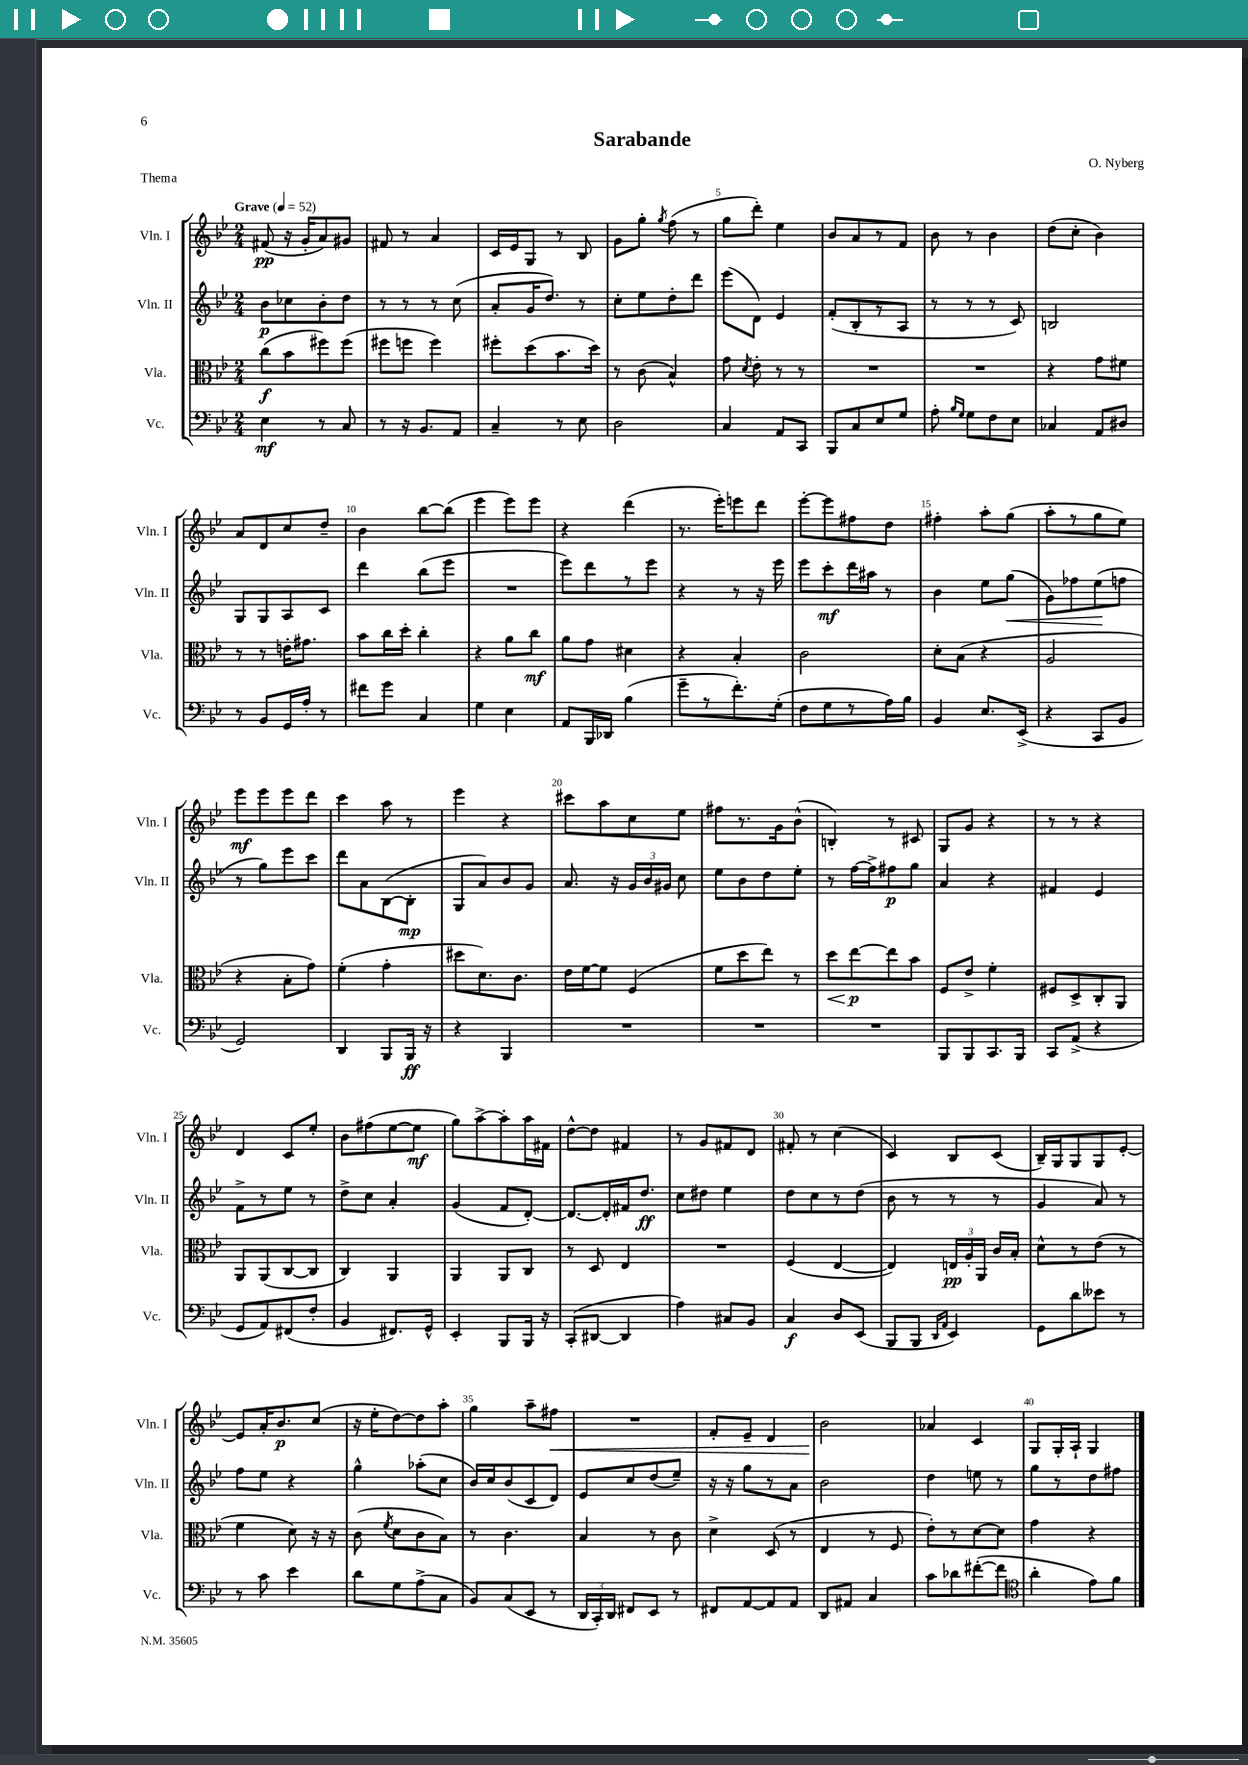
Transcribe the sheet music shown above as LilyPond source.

\header { title = "Sarabande" composer = "O. Nyberg" piece = "Thema" }
<<
\new StaffGroup <<
\new Staff = "s0" \with { instrumentName = "Vln. I" shortInstrumentName = "Vln. I" } {
    \clef treble \key bes \major \numericTimeSignature \time 2/4 \tempo "Grave" 4 = 52
    \autoBeamOff fis'8\pp( r16 g'16[-. a'8) gis'8] |
    fis'8 r8 a'4 |
    c'16[ ees'16 g8] r8 bes8 |
    g'8[ g''8]-. \acciaccatura { g''8 } f''8( r8 |
    g''8[ d'''8]-.) ees''4 |
    bes'8[ a'8 r8 f'8] |
    bes'8 r8 bes'4 |
    d''8[( c''8]-. bes'4) |
    a'8[ d'8 c''8 d''8]-- |
    bes'4 bes''8[~ bes''8]( |
    ees'''4 ees'''8[) ees'''8] |
    r4 d'''4( |
    r8. ees'''16[-.) e'''8 d'''8] |
    ees'''8[~-. ees'''8 fis''8 d''8] |
    fis''4-. a''8[-. g''8]( |
    a''8[-. r8 g''8 ees''8]) |
    ees'''8[\mf ees'''8 ees'''8 d'''8] |
    c'''4 a''8 r8 |
    ees'''4 r4 |
    cis'''8[ a''8 c''8 ees''8] |
    fis''8[ r8. g'16 bes'8]-^( |
    b4-.) r8 cis'8 |
    g8[ g'8] r4 |
    r8 r8 r4 |
    d'4 c'8[ ees''8]-. |
    bes'8[ fis''8( ees''8~ ees''8]\mf |
    g''8[) a''8~-> a''8-. a''16 fis'16] |
    d''8[~-^ d''8] fis'4 |
    r8 g'8[ fis'8 d'8] |
    fis'8-. r8 c''4( |
    c'4) bes8[ c'8]( |
    bes16[--) g16 g8 g8 ees'8]~-. |
    ees'8[ a'16-. bes'8.\p c''8]( |
    r16 ees''16[-. d''8~) d''8 a''8]-. |
    g''4 a''8[-- fis''8]\< |
    R2 |
    f'8[-. ees'8]-- d'4 |
    bes'2\! |
    aes'4 c'4 |
    g8[ g16-. a16]-! g4 \bar "|." |
}
\new Staff = "s1" \with { instrumentName = "Vln. II" shortInstrumentName = "Vln. II" } {
    \clef treble \key bes \major \numericTimeSignature \time 2/4
    \autoBeamOff bes'8[\p ces''8 bes'8-. d''8] |
    r8 r8 r8 c''8( |
    a'8[-. g'16 d''8.]) r8 |
    c''8[-. ees''8 d''8-. d'''8] |
    ees'''8[( d'8]) ees'4 |
    f'8[-.( bes8-. r8 a8] |
    r8 r8 r8 c'8) |
    b2 |
    g8[ g8 a8 c'8] |
    d'''4 bes''8[( ees'''8] |
    R2 |
    ees'''8[) d'''8 r8 ees'''8] |
    r4 r8 r16 ees'''16 |
    ees'''8[ c'''8-.\mf d'''16 ais''16] r8 |
    bes'4 ees''8[ g''8]\<( |
    g'8[) fes''8 ees''8\!( f''8] |
    r8 g''8[) ees'''8 c'''8] |
    d'''8[ a'8 bes8~( bes8]-.\mp |
    g8[ a'8) bes'8 g'8] |
    a'8. r16 \tuplet 3/2 { g'16[ bes'16 gis'16] } c''8 |
    ees''8[ bes'8 d''8 ees''8]-. |
    r8 f''16[~ f''16-> fis''8\p g''8] |
    a'4 r4 |
    fis'4 ees'4 |
    f'8[-> r8 ees''8] r8 |
    d''8[-> c''8] a'4-. |
    g'4( f'8[ d'8]~-.) |
    d'8.[~ d'16-. fis'16 d''8.]\ff |
    c''8[ dis''8] ees''4 |
    d''8[ c''8 r8 d''8]( |
    bes'8 r8 r8 r8 |
    g'4 a'8) r8 |
    f''8[ ees''8] r4 |
    g''4-^ aes''8[-.( c''8] |
    bes'16[) c''16 bes'8( c'8 d'8]) |
    ees'8[ c''8 d''8( ees''8]--) |
    r16 r16 g''8[ r8 a'8] |
    bes'2 |
    d''4 e''8 r8 |
    g''8[ r8 d''8 fis''8] \bar "|." |
}
\new Staff = "s2" \with { instrumentName = "Vla." shortInstrumentName = "Vla." } {
    \clef alto \key bes \major \numericTimeSignature \time 2/4
    \autoBeamOff c''8[\f( bes'8 fis''8) fis''8]( |
    fis''8[ f''8] f''4) |
    fis''8[-. d''8( bes'8. d''16]) |
    r8 c'8( bes4-^) |
    g'8 \acciaccatura { d'8 } ees'8-. r8 r8 |
    R2 |
    R2 |
    r4 g'8[ fis'8] |
    r8 r8 e'16[-. gis'8.] |
    bes'8[ c''16 d''16]-. c''4-. |
    r4 a'8[ c''8]\mf |
    a'8[ g'8] dis'4 |
    r4 bes4-. |
    c'2 |
    d'8[-. bes8]( r4 |
    a2 |
    r4 bes8[-. g'8]) |
    f'4-.( g'4-. |
    dis''8[ d'8.) c'8.] |
    ees'16[ f'16~ f'8] f4( |
    f'8[ d''8 ees''8]) r8 |
    d''8[\< ees''8~\p\! ees''8 bes'8] |
    f8[ ees'8]-> f'4-. |
    fis8[ d8-> c8-. a,8] |
    a,8[ a,8( c8~ c8] |
    c4) a,4 |
    a,4 a,8[ c8] |
    r8 d8 ees4 |
    R2 |
    f4( ees4~ |
    ees4) \tuplet 3/2 { e16[\pp a16-. a,16] } c'16[ bes16]-. |
    d'8[-^ r8 ees'8]( r8 |
    f'4 d'8) r16 r16 |
    c'8( \acciaccatura { f'8 } d'8[ c'8 bes8]) |
    r8 c'4. |
    bes4 r8 c'8 |
    d'4-> d8( r8 |
    ees4 r8 f8 |
    ees'8[-.) r8 d'8~ d'8] |
    g'4 r4 \bar "|." |
}
\new Staff = "s3" \with { instrumentName = "Vc." shortInstrumentName = "Vc." } {
    \clef bass \key bes \major \numericTimeSignature \time 2/4
    \autoBeamOff ees4\mf r8 c8 |
    r8 r16 bes,8.[ a,8] |
    c4-- r8 ees8 |
    d2 |
    c4 a,8[ c,8] |
    bes,,8[ c8 ees8 g8] |
    a8-. \grace { bes16[ g16] } g8[ f8 ees8] |
    ces4 a,8[ dis8] |
    r8 bes,8[ g,16 a16]-. r8 |
    fis'8[ g'8] c4 |
    g4 ees4 |
    a,8[ bes,,16 des,16] bes4( |
    g'8[-- r8 f'8.-.) g16]-.( |
    f8[ g8 r8 a16) bes16] |
    bes,4 ees8.[ ees,16]->( |
    r4 c,8[ bes,8] |
    g,2) |
    d,4 bes,,8[ bes,,16]\ff r16 |
    r4 bes,,4 |
    R2 |
    R2 |
    R2 |
    bes,,8[ bes,,8 c,8. bes,,16] |
    c,8[ a,8]->( r4 |
    g,8[ a,8) fis,8( f8]-. |
    bes,4 fis,8.[) g,16]-^ |
    ees,4-. bes,,8[ bes,,16] r16 |
    c,8[-.( dis,8]~ dis,4 |
    a4) cis8[ bes,8] |
    c4\f d8[ ees,8]( |
    bes,,8[ bes,,8] \grace { d,16[ a,16] } ees,4) |
    g,8[ d'8 eeses'8] r8 |
    r8 c'8 ees'4 |
    d'8[ g8 a8->( c8] |
    bes,8[) c8( ees,8] r8 |
    \tuplet 3/2 { d,16[ c,16-.) d,16] } fis,8[ ees,8] r8 |
    fis,8[ a,8~ a,8 a,8] |
    d,8[ ais,8] c4 |
    c'8[ des'8 fis'8~-.( fis'8] |
    \clef tenor a'4-. ees'8[) f'8] \bar "|." |
}
>>
>>
\layout { \context { \Score \override BarNumber.break-visibility = ##(#f #t #t) barNumberVisibility = #(every-nth-bar-number-visible 5) } }
